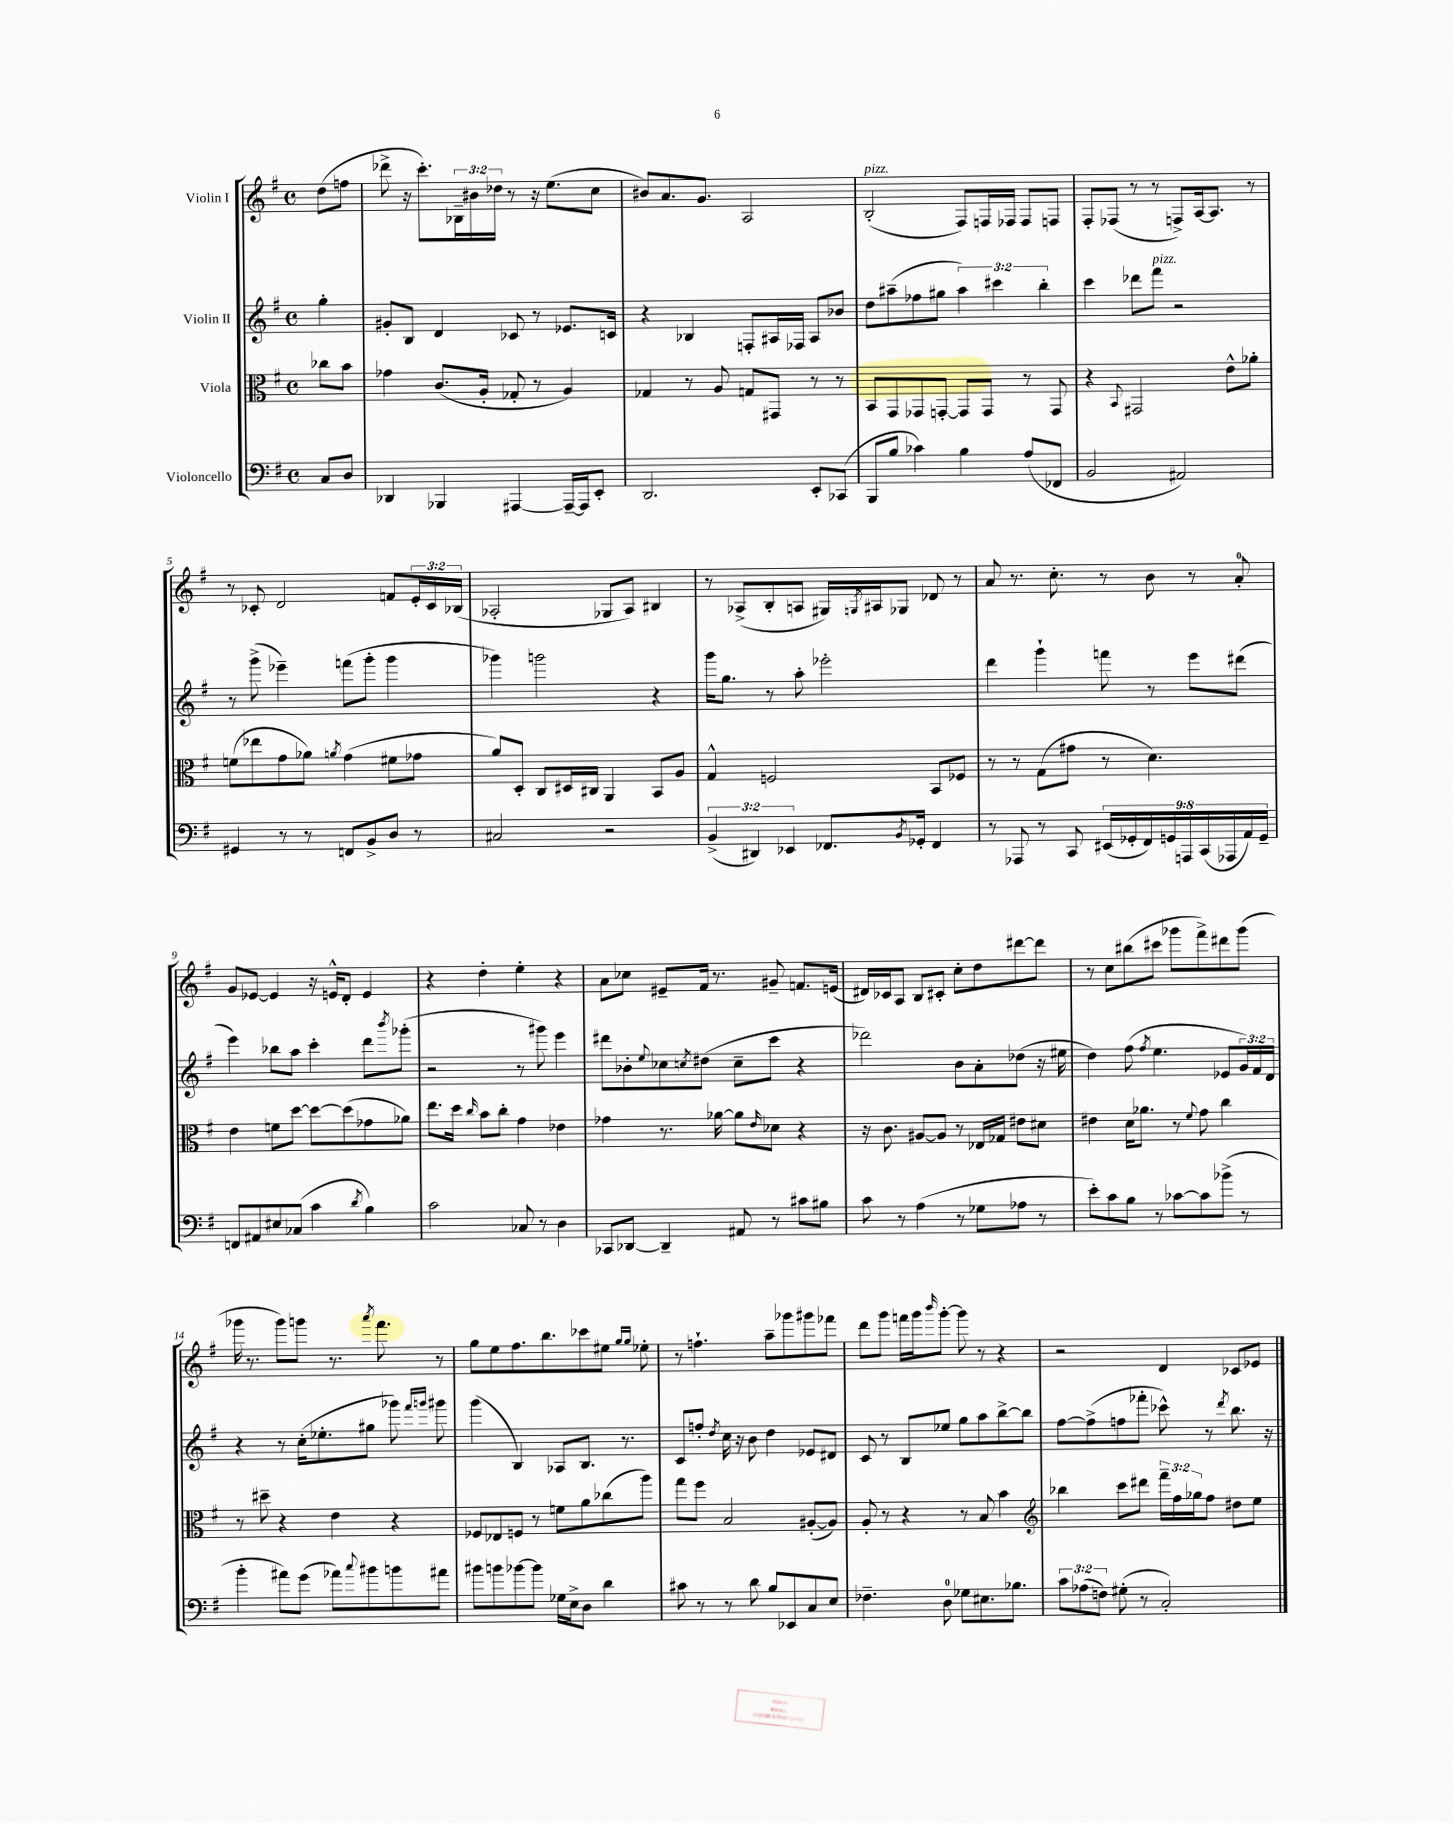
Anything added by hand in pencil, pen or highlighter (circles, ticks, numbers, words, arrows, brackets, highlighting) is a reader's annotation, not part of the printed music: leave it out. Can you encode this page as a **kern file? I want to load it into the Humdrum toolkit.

**kern	**kern	**kern	**kern
*part4	*part3	*part2	*part1
*staff4	*staff3	*staff2	*staff1
*I"Violoncello	*I"Viola	*I"Violin II	*I"Violin I
*clefF4	*clefC3	*clefG2	*clefG2
*k[f#]	*k[f#]	*k[f#]	*k[f#]
*M4/4	*M4/4	*M4/4	*M4/4
*met(c)	*met(c)	*met(c)	*met(c)
=	=	=	=
8C/L	8cc-X\L	4gg'\	(8dd\L
8D/J	8b\J	.	8ffn\J
=1	=1	=1	=1
4DD-X/	4g-X\	8g#X'/L	8ddd-X^\
.	.	8B/J	16r
.	.	.	8.ccc'\L)
4BBB-X/	(8.c/L	4d/	.
.	.	.	24B-X~\L
.	.	.	24b#X\
.	16A'/Jk	.	.
.	.	.	24dd-X\JJ
[4AAA#X/	8G-X'/	8c-X/	8r
.	8r	8r	16r
.	.	.	(8.ee\L
16AAA#~/LL_	4A/)	8.e-X/L	.
16AAA#/J]	.	.	.
8EE'/J	.	.	8cc\J
.	.	16cn/Jk	.
=2	=2	=2	=2
2.DD/	4G-X/	4r	8b#X/L)
.	.	.	8.a/
.	8r	4B-X/	.
.	.	.	8.g/J
.	8A/	.	.
.	8Gn/L	8Fn'/L	2A/
.	8GG#X/J	16A#X/L	.
.	.	16F-X/JJ	.
8EE'/L	8r	8A#/L	.
(8CC-X/J	8r	8b-X/J	.
=3	=3	=3	=3
!	!	!	!LO:TX:a:i:t=pizz.
8BBB/L	8BB/L	8dd\L	(2B'/
8B/J	8GG/	(8aa#X~\	.
4c-X\)	8GG-X/	8ff-X\	.
.	[8GGn'/J	8gg#X\J	.
4B\	8GG/L]	6aa#\)	8F#/L)
.	8GG/J	.	16Fn/L
.	.	6ccc#X\	.
.	.	.	16F-X/JJ
(8A/L	8r	.	8F-/L
.	.	6bb'\	.
8FF-X/J	8GG/	.	8Fn/J
=4	=4	=4	=4
2BB/	4r	4ccc\	8F#'/L
.	.	.	(8F-X/J
.	8qqBB/	.	.
.	2GG#X/	8ddd-X\L	8r
!	!	!LO:TX:a:i:t=pizz.	!
.	.	8fff#\J	8r
2AA#X/)	.	2r	8Fn^/L)
.	.	.	[16A/k
.	.	.	8.A/J]
.	8e^^\L	.	.
.	8a-X'\J	.	8r
!!LO:LB:g=z
=5	=5	=5	=5
4GG#X/	(8fn\L	8r	8r
.	8ee-X\	(8ggg^\	8c-X'/
8r	8g\	4eee-X~\)	2d/
8r	8a-X\J)	.	.
.	8qan/	.	.
8FFn/L	(4g\	(8fffn\L	.
8BB^/	.	8ggg'\J	.
8D/J	8f#X\L	4ggg\	8fn/L
8r	8g-X\J	.	24e'/L
.	.	.	24c-/
.	.	.	(24B-X/JJ
=6	=6	=6	=6
2C#X/	8a/L)	4ggg-X\)	2A-X'/
.	8D'/J	.	.
.	8C/L	2gggn\	.
.	16D#X/L	.	.
.	16C#X/JJ	.	.
2r	4AA/	.	8G-X/L
.	.	.	8A-/J)
.	8BB/L	4r	4B#X/
.	8A/J	.	.
=7	=7	=7	=7
(6BB^/	4G^^/	16ggg\KL	8r
.	.	8.gg\J	.
.	.	.	(8A-X^/L
6DD#X/)	.	.	.
.	2Fn/	8r	8B'/
6EE-X/	.	.	.
.	.	8aa'\	8An/J
8.FF-X/L	.	2eee-X'\	16G#X/LL)
.	.	.	8qGn/
.	.	.	16A#X/J
.	.	.	8G-X/J
8qBB/	.	.	.
16GG-X'/Jk	.	.	.
4FF-/	8BB/L	.	8d-X/
.	8F-X/J	.	8r
=8	=8	=8	=8
8r	8r	4ddd\	8a/
8AAA-X/	8r	.	8.r
8r	(8G\L	4ggg`\	.
.	.	.	8.cc'\
8CC/	8g#X\J	.	.
(18EE#X/LL	8r	8fffn\	8r
18GG-X'/	.	.	.
18FF#/)	.	.	.
.	4.d\)	8r	8b\
18GGn/	.	.	.
18AAAn/	.	.	.
.	.	8eee\L	8r
(18CC/	.	.	.
18AAA-X/	.	.	.
.	.	(8ddd#X\J	8a'/
18AA/)	.	.	.
18GG~/JJ	.	.	.
!!LO:LB:g=z
=9	=9	=9	=9
8FFn/L	4e\	4eee\)	8g/L
8AA#X/	.	.	[8e-X/J
8E#X/	8fn\L	8bb-X\L	4e-/]
(8C-X/J	[8dd\J	8aa\J	.
4c\	8dd\L_	4ccc'\	16r
.	.	.	16en^^/KL
.	(8dd\]	.	8d'/J
8qd/	.	.	.
4B\)	8g-X\	8ddd\L	4e/
.	.	8qbbb/	.
.	8a-X\J)	(8ggg-X'\J	.
=10	=10	=10	=10
2c\	8.ee\L	2r	4r
.	16dd\Jk	.	.
.	16qqcc/	.	.
.	8b\L	.	4dd'\
.	8cc'\J	.	.
8C-X/	4g\	8r	4ee'\
8r	.	8ggg#X\)	.
4D\	4e-X\	4eee\	4r
=11	=11	=11	=11
8CC-X/L	4g-X\	8ddd#X\L	8a\L
[8DD-X/J	.	8b-X'\	8cc-X\J
.	.	8qqee/	.
4DD-~/]	8.r	8cc-X\	8e#X~/L
.	.	8qccn/	.
.	.	(8dd#X\J	16f#/Jk
.	[16a-X\	.	8.r
8AA#X/	8a-\L]	8cc~\L	.
.	16qqe/	.	.
8r	8d-X\J	8ccc\J	8g#X~/
8c#X\L	4r	4r	8.fn/L
8B#X\J	.	.	.
.	.	.	(16en/Jk
=12	=12	=12	=12
8c\	16r	2ddd-X\)	16d#X/LL)
.	8.c\	.	16c-X/J
8r	.	.	8A/J
(4A\	[8A#X/L	.	8B/L
.	8A#/J]	.	8c#X'/J
8r	8r	8b\L	8cc'\L
8G-X\L	16E-X/LL	8a'\	8dd\
.	16G-X/JJ	.	.
8A-X\J	8e#X\L	(8dd-X\J	[8ddd#X\
8r	8d#X\J	16r	8ddd#\J]
.	.	16ee#X\	.
=13	=13	=13	=13
8e'\L)	4e#X\	4dd\)	8r
8c\	.	.	8cc\L
8B\J	16d\KL	(8ff#\	(8bb#X\
.	8.a-X\J	.	.
.	.	8qff#/	.
8r	.	4.ee\	8ccc#X\J
[8c-X\L	8r	.	8ggg-X\L
.	8qqf#/	.	.
8c-\]	8g\	.	8fff#^\)
(8b-X^\J	4cc\	8e-X/L	8ddd#X\
8r	.	24g/L)	(8ggg-\J
.	.	24f#/	.
.	.	24d/JJ	.
!!LO:LB:g=z
=14	=14	=14	=14
4b'\	8r	4r	16ggg-X\
.	.	.	8.r
.	8dd#X~\	.	.
8a#X\L)	4r	8r	8ggg-\L)
(8g\J	.	(16cc'\KL	8gggn\J
.	.	8.ee-X'\	.
8a-X\L)	4e\	.	8.r
8qqcc/	.	.	.
8b#X\	.	8gg#X\J	.
.	.	.	8qaaa/
.	.	.	8.fff#\
8bn\	4r	8ggg-X\)	.
.	.	16qqfff#/LL	.
.	.	16qqgggn/JJ	.
8a#X\J	.	8ggg#X\	8r
=15	=15	=15	=15
8b#X\L	8F-X/L	(4ggg\	8gg\L
8bn\	8E-X/	.	8ee\
[8b-X\	8Fn/J	4B/)	8.ff#\
8b-\J]	8r	.	.
.	.	.	8.bb\
16G-X\LL	8fn\L	8A-X/L	.
16E^\J	.	.	.
8D\J	8a\	8.B/J	8ccc-X\
4d\	(8cc-X\	.	8ee#X\J
.	.	8.r	.
.	.	.	16qqgg/LL
.	.	.	16qqgg/JJ
.	8aa\J)	.	8ee-X'\
=16	=16	=16	=16
8c#X\	8gg\L	8c/L	8r
8r	8ff#\J	8ffn'/J	4.ffn`\
.	.	8qdd/	.
8r	2B/	16cc\	.
.	.	16r	.
8d\	.	8b\	.
8B/L	.	4dd\	8aa~\L
8EE-X/	.	.	8ggg-X\
8C/	([8A#X'/L	8e-X/L	8ggg#X\
8E/J	8A#/J])	8d#X/J	8fff-X\J
=17	=17	=17	=17
4.F-X~\	8A'/	8c/	8ddd\L
.	8r	8r	8ggg\J
.	4r	8B/L	16fffn\LL
.	.	.	16ggg\J
.	.	.	16qqbbb/
8D\	.	8ee-X/J	[8ggg'\J
8G-X\L	8r	8gg\L	8ggg\]
8.E#X\	8B/	8aa\	8r
.	4b\	[8bb^\	4r
8.B-X\J	.	.	.
.	.	8bb\J]	.
=18	=18	=18	=18
*	*clefG2	*	*
12c\L	4bb-X\	[8ff#\L	2r
(12A-X\	.	.	.
.	.	(8ff#^\]	.
12Fn\J)	.	.	.
(8G#X'\	8ccc\L	8ffn\	.
8r	8ddd#X\J	8fff-X'\J	.
2C'/)	24fff#~\LL	8ccc-X^^\)	4d/
.	24ff#\	.	.
.	24gg-X\J	.	.
.	8ff#\J	8r	.
.	.	8qddd/	.
.	8dd#X\L	8.bb\	8c-X/L
.	8ee\J	.	8e-X/J
.	.	16r	.
==	==	==	==
*-	*-	*-	*-
